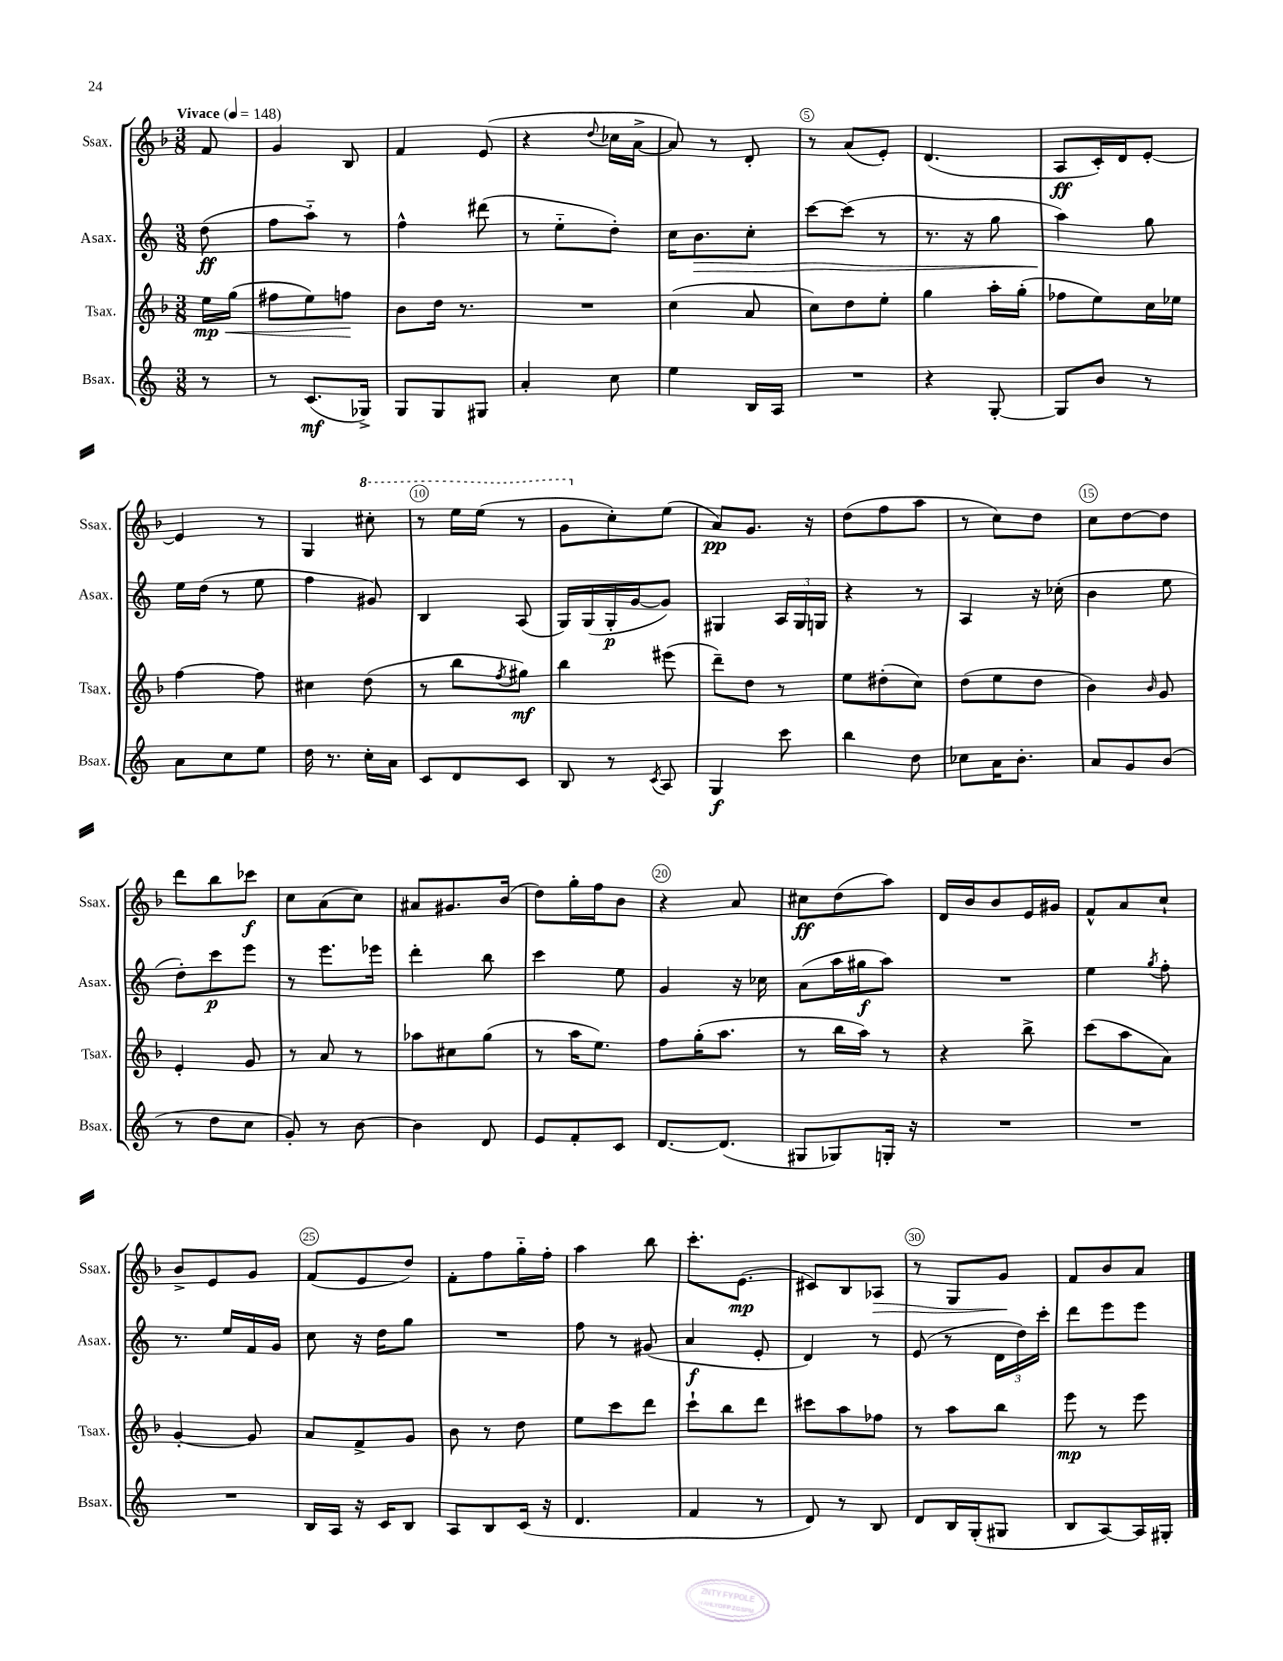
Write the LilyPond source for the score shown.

<<
\new StaffGroup <<
\new Staff = "s0" \with { instrumentName = "Ssax." shortInstrumentName = "Ssax." } {
    \clef treble \key f \major \numericTimeSignature \time 3/8 \partial 8 \tempo "Vivace" 4 = 148
    f'8 |
    g'4 bes8 |
    f'4 e'8( |
    r4 \appoggiatura { d''8 } ces''16 a'16~-> |
    a'8) r8 d'8-. |
    r8 a'8( e'8-.) |
    d'4.( |
    a8\ff c'16-.) d'16 e'8~-. |
    e'4 r8 |
    g4 \ottava #1 cis'''8-. |
    r8 e'''16 e'''16( r8 |
    g''8 \ottava #0 c''8-.) e''8( |
    a'8\pp) g'8. r16 |
    d''8( f''8 a''8 |
    r8 c''8) d''8 |
    c''8 d''8~ d''8 |
    d'''8 bes''8 ces'''8\f |
    c''8 a'8( c''8) |
    ais'8 gis'8. bes'16( |
    d''8) g''16-. f''16 bes'8 |
    r4 a'8 |
    cis''8\ff d''8( a''8) |
    d'16 bes'16 bes'8 e'16 gis'16 |
    f'8-^ a'8 c''8-! |
    bes'8-> e'8 g'8 |
    f'8( e'8 d''8) |
    f'8-. f''8 g''16-_ f''16-. |
    a''4 bes''8 |
    c'''8.-. e'8.\mp( |
    cis'8) bes8 aes8\> |
    r8 g8 g'8\! |
    f'8 bes'8 a'8 \bar "|." |
}
\new Staff = "s1" \with { instrumentName = "Asax." shortInstrumentName = "Asax." } {
    \clef treble \key c \major \numericTimeSignature \time 3/8 \partial 8
    d''8\ff( |
    f''8 a''8-_) r8 |
    f''4-^ dis'''8( |
    r8 e''8-_ d''8-.) |
    c''16 b'8.\> c''8-. |
    c'''8~ c'''8( r8 |
    r8. r16 g''8 |
    a''4\!) g''8 |
    e''16 d''16( r8 e''8 |
    f''4 gis'8) |
    b4 a8( |
    g16) g16( g16-.\p g'16~ g'8) |
    gis4 \tuplet 3/2 { a16 gis16 g16 } |
    r4 r8 |
    a4 r16 ces''16-.( |
    b'4 e''8 |
    d''8-.) c'''8\p e'''8 |
    r8 e'''8. ees'''16 |
    d'''4-. b''8 |
    c'''4 e''8 |
    g'4 r16 ces''16 |
    a'8( a''16 gis''16\f a''8) |
    R4. |
    e''4 \acciaccatura { g''8 } f''8-. |
    r8. e''16 f'16 g'16 |
    c''8 r16 d''16 g''8 |
    R4. |
    f''8 r8 gis'8( |
    a'4\f e'8-. |
    d'4) r8 |
    e'8( r8 \tuplet 3/2 { d'16 d''16) c'''16-. } |
    d'''8 e'''8 e'''8 \bar "|." |
}
\new Staff = "s2" \with { instrumentName = "Tsax." shortInstrumentName = "Tsax." } {
    \clef treble \key f \major \numericTimeSignature \time 3/8 \partial 8
    e''16\mp\< g''16( |
    fis''8 e''8) f''8\! |
    bes'8 d''16 r8. |
    R4. |
    c''4( a'8 |
    c''8) d''8 e''8-. |
    g''4 a''16-. g''16-.( |
    fes''8 e''8) c''16 ees''16 |
    f''4~ f''8 |
    cis''4 d''8( |
    r8 bes''8 \acciaccatura { f''8 } gis''8\mf) |
    bes''4 eis'''8( |
    d'''8--) d''8 r8 |
    e''8 dis''8-.( c''8) |
    d''8( e''8 d''8 |
    bes'4) \grace { bes'16 } g'8 |
    e'4-. g'8 |
    r8 a'8 r8 |
    aes''8 cis''8 g''8( |
    r8 a''16 e''8.) |
    f''8 g''16-.( a''8. |
    r8 bes''16 a''16) r8 |
    r4 bes''8-> |
    c'''8( a''8 a'8) |
    g'4~-. g'8 |
    a'8 f'8-> g'8 |
    bes'8 r8 d''8 |
    e''8 c'''8 d'''8 |
    c'''8-! bes''8 d'''8 |
    cis'''8 a''8 fes''8 |
    r8 a''8 bes''8 |
    e'''8\mp r8 e'''8 \bar "|." |
}
\new Staff = "s3" \with { instrumentName = "Bsax." shortInstrumentName = "Bsax." } {
    \clef treble \key c \major \numericTimeSignature \time 3/8 \partial 8
    r8 |
    r8 c'8.\mf( ges16->) |
    g8 g8 gis8 |
    a'4-. c''8 |
    e''4 b16 a16 |
    R4. |
    r4 g8~-. |
    g8 b'8 r8 |
    a'8 c''8 e''8 |
    d''16 r8. c''16-. a'16 |
    c'8 d'8 c'8 |
    b8 r8 \acciaccatura { c'8 } a8 |
    g4\f c'''8 |
    b''4 d''8 |
    ces''8 a'16 b'8.-. |
    a'8 g'8 b'8( |
    r8 d''8 c''8 |
    g'8-.) r8 b'8~ |
    b'4 d'8 |
    e'8 f'8-. c'8 |
    d'8.~ d'8.( |
    gis8 ges8) g16-. r16 |
    R4. |
    R4. |
    R4. |
    b16 a16 r16 c'16 b8 |
    a8 b8 c'16( r16 |
    d'4. |
    f'4 r8 |
    d'8) r8 b8 |
    d'8 b16 g16-.( gis8 |
    b8 a8~) a16 gis16-. \bar "|." |
}
>>
>>
\layout { \context { \Score \override BarNumber.break-visibility = ##(#f #t #t) barNumberVisibility = #(every-nth-bar-number-visible 5) \override BarNumber.stencil = #(make-stencil-circler 0.1 0.3 ly:text-interface::print) } }
